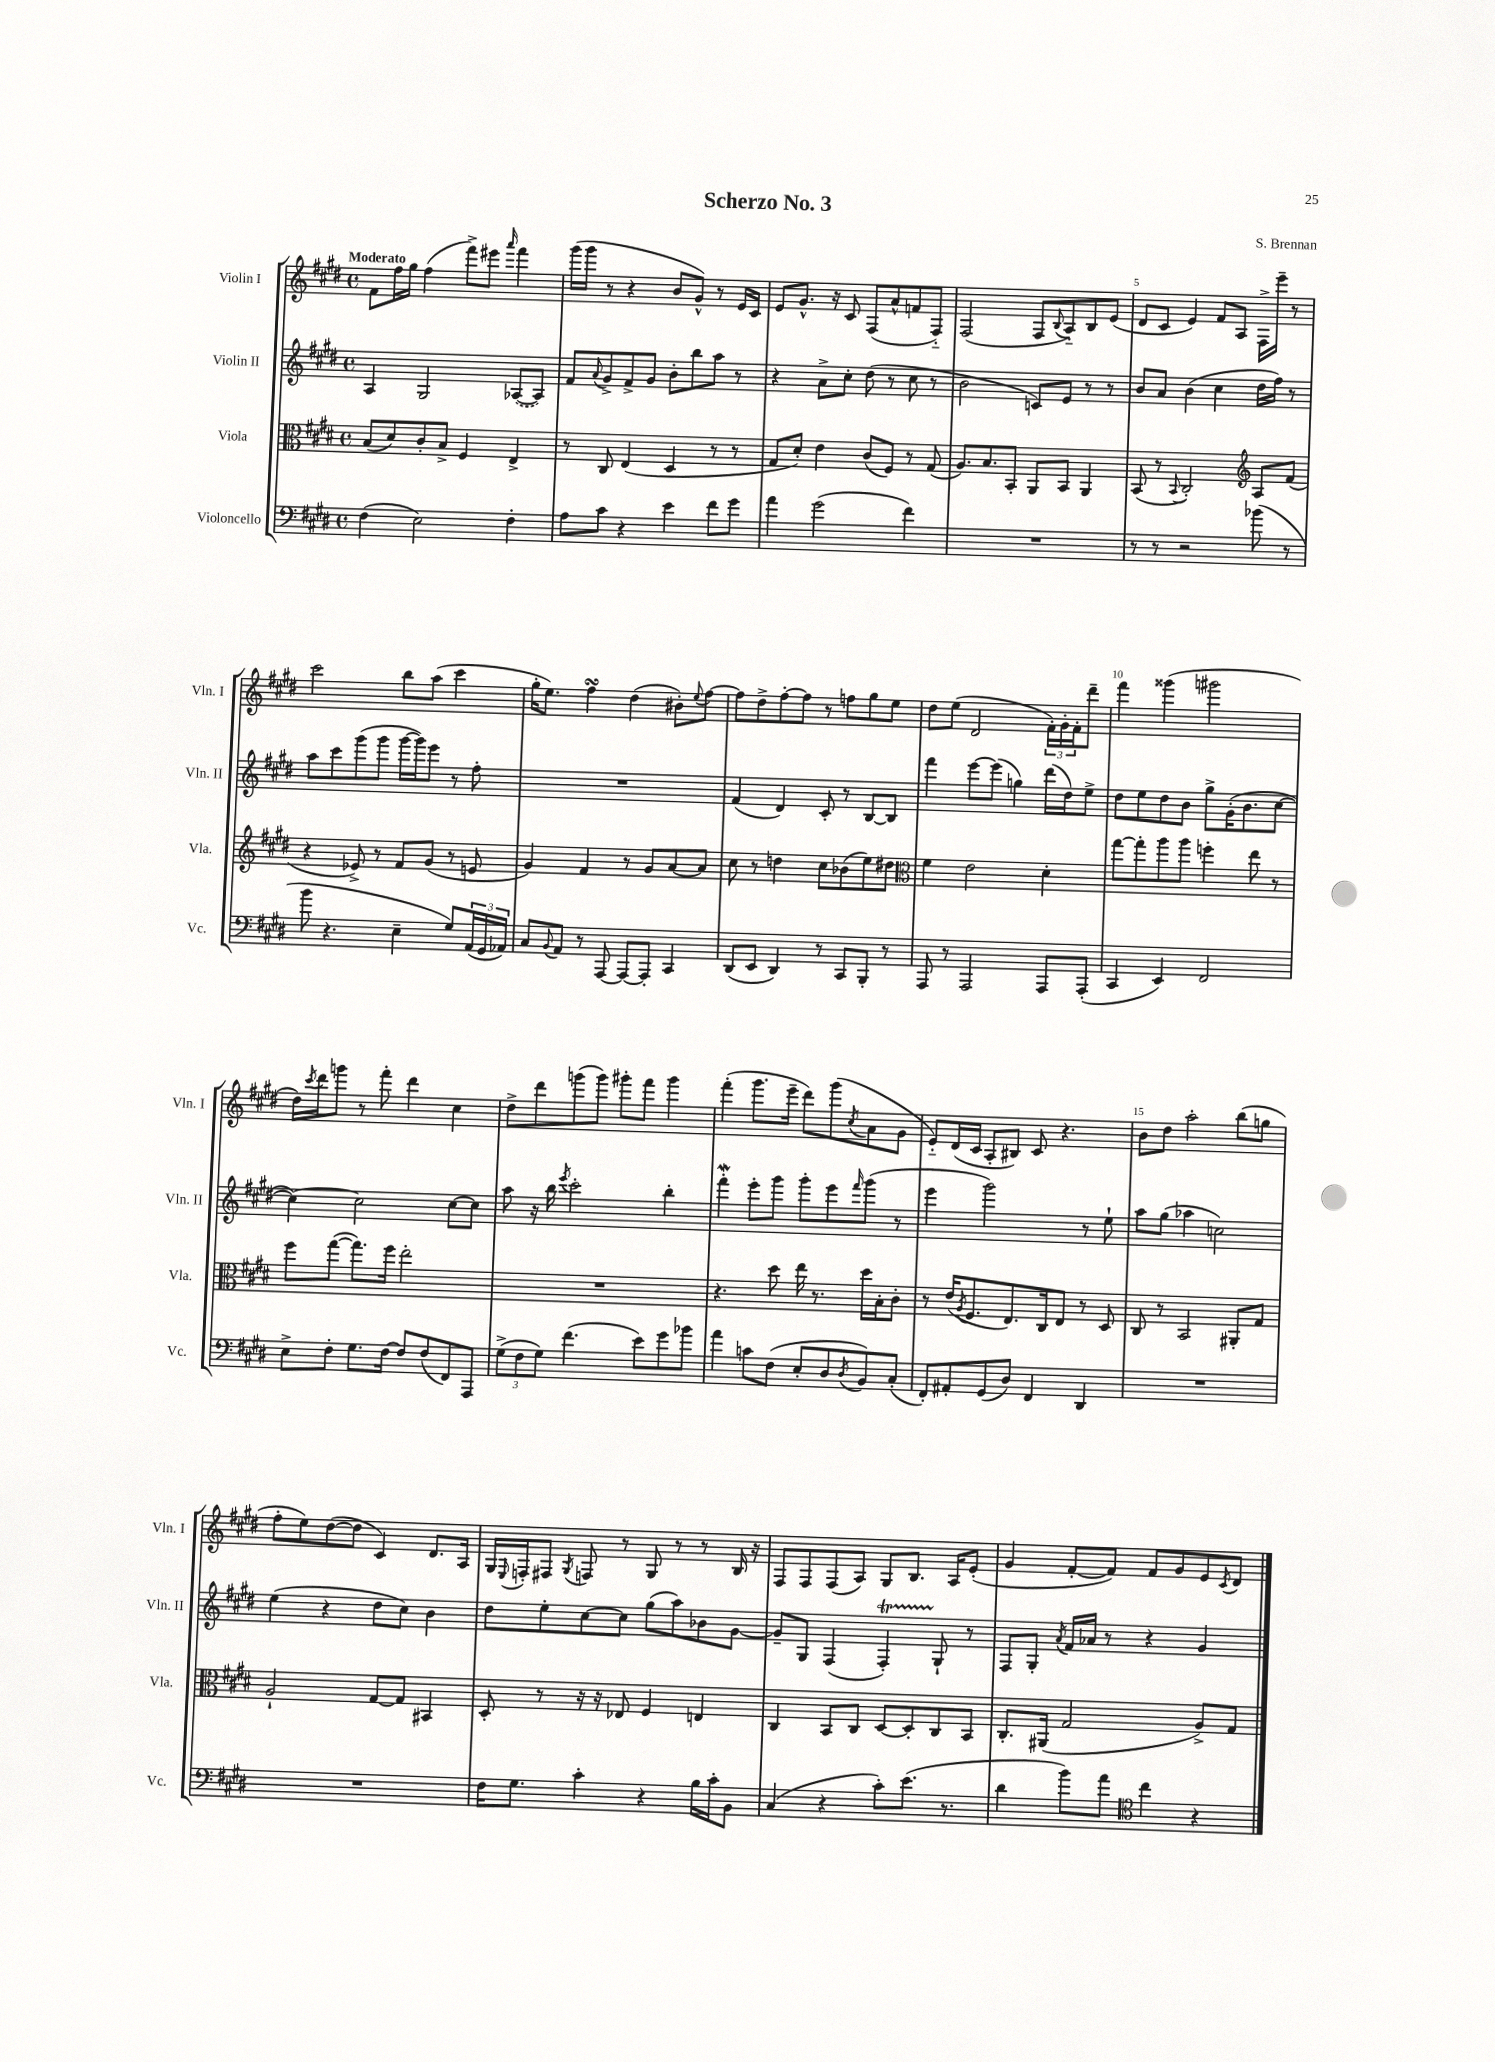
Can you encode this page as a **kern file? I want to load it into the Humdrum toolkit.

**kern	**kern	**kern	**kern
*staff4	*staff3	*staff2	*staff1
*clefF4	*clefC3	*clefG2	*clefG2
*k[f#c#g#d#]	*k[f#c#g#d#]	*k[f#c#g#d#]	*k[f#c#g#d#]
*M4/4	*M4/4	*M4/4	*M4/4
*met(c)	*met(c)	*met(c)	*met(c)
(4F#	(8B	4A	8f#
.	8d#)	.	16ff#
.	.	.	16gg#
2E)	8c#'	2G#	(4ff#
.	8B^	.	.
.	4F#	.	8fff#^)
.	.	.	8eee#
.	.	.	16qqaaa
4F#'	4E^	([8A-	4fff#
.	.	8A-])	.
=	=	=	=
8A	8r	8f#	(16ggg#
.	.	.	16ggg#
.	.	8qqa	.
8c#	8C#	8g#^	8r
4r	(4E	8f#^	4r
.	.	8g#	.
4e	4D#	8b'	8b
.	.	8bb	8g#^^)
8f#	8r	8aa	8r
8g#	8r	8r	16e
.	.	.	16c#
=	=	=	=
4a	8G#	4r	8e
.	8d#')	.	8.g#^^
(2g#	4e	8a^	.
.	.	.	16r
.	.	8cc#'	8c#
.	(8c#	(8dd#	(8F#
.	8F#)	8r	8a^^
4f#)	8r	8cc#	8f
.	(8G#	8r	8F#'~)
=	=	=	=
1r	8.A)	2b	(2F#
.	8.B	.	.
.	8BB'	.	.
.	8AA	8c)	8F#
.	.	.	8qqB
.	8BB	8e	8A'~)
.	4AA	8r	8B
.	.	8r	(8e
=	=	=	=
8r	(8BB	8b	8d#
8r	8r	8a	8c#
.	8qqBB	.	.
2r	2C#')	(4b	4e)
.	.	4cc#	8f#
.	.	.	8A
*	*clefG2	*	*
(8b-	8A	16dd#	16F#^
.	.	16ff#)	16eee~
8r	(8f#	8r	8r
=	=	=	=
8b	4r	8aa	2ccc#
4.r	.	8ccc#	.
.	8e-^)	(8ggg#	.
.	8r	8ggg#	.
4E~	8f#	[16ggg#	8bb
.	.	16ggg#])	.
.	(8g#	8eee	(8aa
8G#)	8r	8r	4ccc#
(24AA	8e	8ff#'	.
24GG#	.	.	.
24AA-)	.	.	.
=	=	=	=
8C#	4g#)	1r	16gg#'
.	.	.	8.ee)
8qqBB	.	.	.
8AA	.	.	.
8r	4f#	.	4ff#
[8AAA	.	.	.
8AAA_	8r	.	(4dd#
8AAA']	8g#	.	.
4CC#	[8a	.	8b#')
.	.	.	8qqee
.	8a]	.	[8ff#
=	=	=	=
(8DD#	8cc#	(4f#	8ff#]
8EE	8r	.	8dd#^
4DD#)	4dd	4d#)	[8ff#'
.	.	.	8ff#]
8r	8cc#	8c#'	8r
8CC#	(8b-	8r	8ff
8BBB'	8ee)	[8B	8gg#
8r	8dd#	8B]	8ee
=	=	=	=
*	*clefC3	*	*
8AAA	4f#	4fff#	8dd#
8r	.	.	(8ee
2AAA	2e	[8eee	2d#
.	.	(8eee]	.
.	.	4gg)	.
8AAA	4d#'	(16ddd#	24f#')
.	.	.	24g#'
.	.	16dd#)	.
.	.	.	24f#'
(8AAA'	.	8ee^	8ddd#~
=	=	=	=
4CC#	[8gg#	8dd#	4fff#
.	8gg#']	8ee	.
4EE)	8aa	8dd#	(4ggg##
.	8aa	8b	.
2FF#	4ff'	8gg#^	2ggg#
.	.	(16g#'	.
.	.	8.b	.
.	8ee	.	.
.	8r	[8cc#	.
=	=	=	=
8E^	8ff#	4cc#_)	16dd#)
.	.	.	8qccc#
.	.	.	16ddd#
8F#'	([8gg#	.	8ggg
8.G#	8.gg#])	2cc#]	8r
.	.	.	8fff#'
[16F#	16ff#	.	.
8F#]	2ee'	.	4ddd#
(8F#	.	.	.
8FF#)	.	[8cc#	4cc#
8AAA	.	8cc#]	.
=	=	=	=
(12G#^	1r	8aa	8dd#^
12F#	.	.	.
.	.	16r	8ddd#
12G#)	.	.	.
.	.	16bb	.
.	.	8qeee	.
(4.f#	.	2ccc#'	(8ggg
.	.	.	8ggg)
.	.	.	8ggg#'
8e)	.	.	8fff#
8g#	.	4bb'	4ggg#
8b-	.	.	.
=	=	=	=
4a	4.r	4fff#'	(4fff#'
8c	.	8eee'	8.ggg#
(8F#	8dd#	8ggg#	.
.	.	.	16eee~
8E'	16ee	8ggg#'	8ddd#)
.	8.r	.	.
8D#	.	8eee	(8ggg#
8qD#	.	16qqfff#	8qcc#
8BB)	16dd#	(8ggg#	8a
.	16B'	.	.
(8C#'	8c#'	8r	8g#
=	=	=	=
8FF#')	8r	4eee	8e'~)
8AA#'	(16e	.	(16d#
.	8qA	.	.
.	8.F#	.	16c#
(8GG#	.	2ggg#)	8A'
8D#)	8.E)	.	8B#)
4FF#	.	.	8c#
.	16C#	.	.
.	8E	.	4.r
4DD#	8r	8r	.
.	8D#	8ee`	.
=	=	=	=
1r	8C#	8aa	8b
.	8r	(8gg#	8dd#
.	2BB	4aa-	2aa'
.	.	2cc)	.
.	8AA#'	.	(8bb
.	8G#	.	8gg
=	=	=	=
1r	2A`	(4ee	8ff#'
.	.	.	8ee)
.	.	4r	([8dd#
.	.	.	8dd#]
.	[8G#	8dd#	4c#)
.	8G#]	8cc#)	.
.	4BB#	4b	8.d#
.	.	.	16A
=	=	=	=
16F#	8D#'	8dd#	16G#
.	.	.	8qqE
8.G#	.	.	16F'
.	8r	8ee'	8F#
.	.	.	8qG#
4c#'	16r	[8cc#	8F
.	16r	.	.
.	8E-	8cc#]	8r
4r	4F#	(8gg#	8G#
.	.	8aa)	8r
16B	4E	8b-	8r
16c#'	.	.	.
8BB	.	[8g#	16B
.	.	.	16r
=	=	=	=
(4C#	4C#	8g#~]	8F#
.	.	8G#	8F#
4r	8BB	(4F#	(8F#
.	8C#	.	8A)
8c#')	[8D#	4F#')	8G#
(8.e	8D#']	.	8.B
.	8C#	8G#`	.
8.r	.	.	16A
.	8BB	8r	(8e'
=	=	=	=
4d#	8.C#'	8F#	4g#
.	.	8G#'	.
.	(16AA#	.	.
.	.	8qa	.
8b)	2G#	16f#	[8f#'
.	.	16a-	.
8a	.	8r	8f#])
*clefC4	*	*	*
4cc#	.	4r	8f#
.	.	.	8g#
4r	8A^)	4g#	8e
.	.	.	8qc#
.	8G#	.	8d#
==	==	==	==
*-	*-	*-	*-
